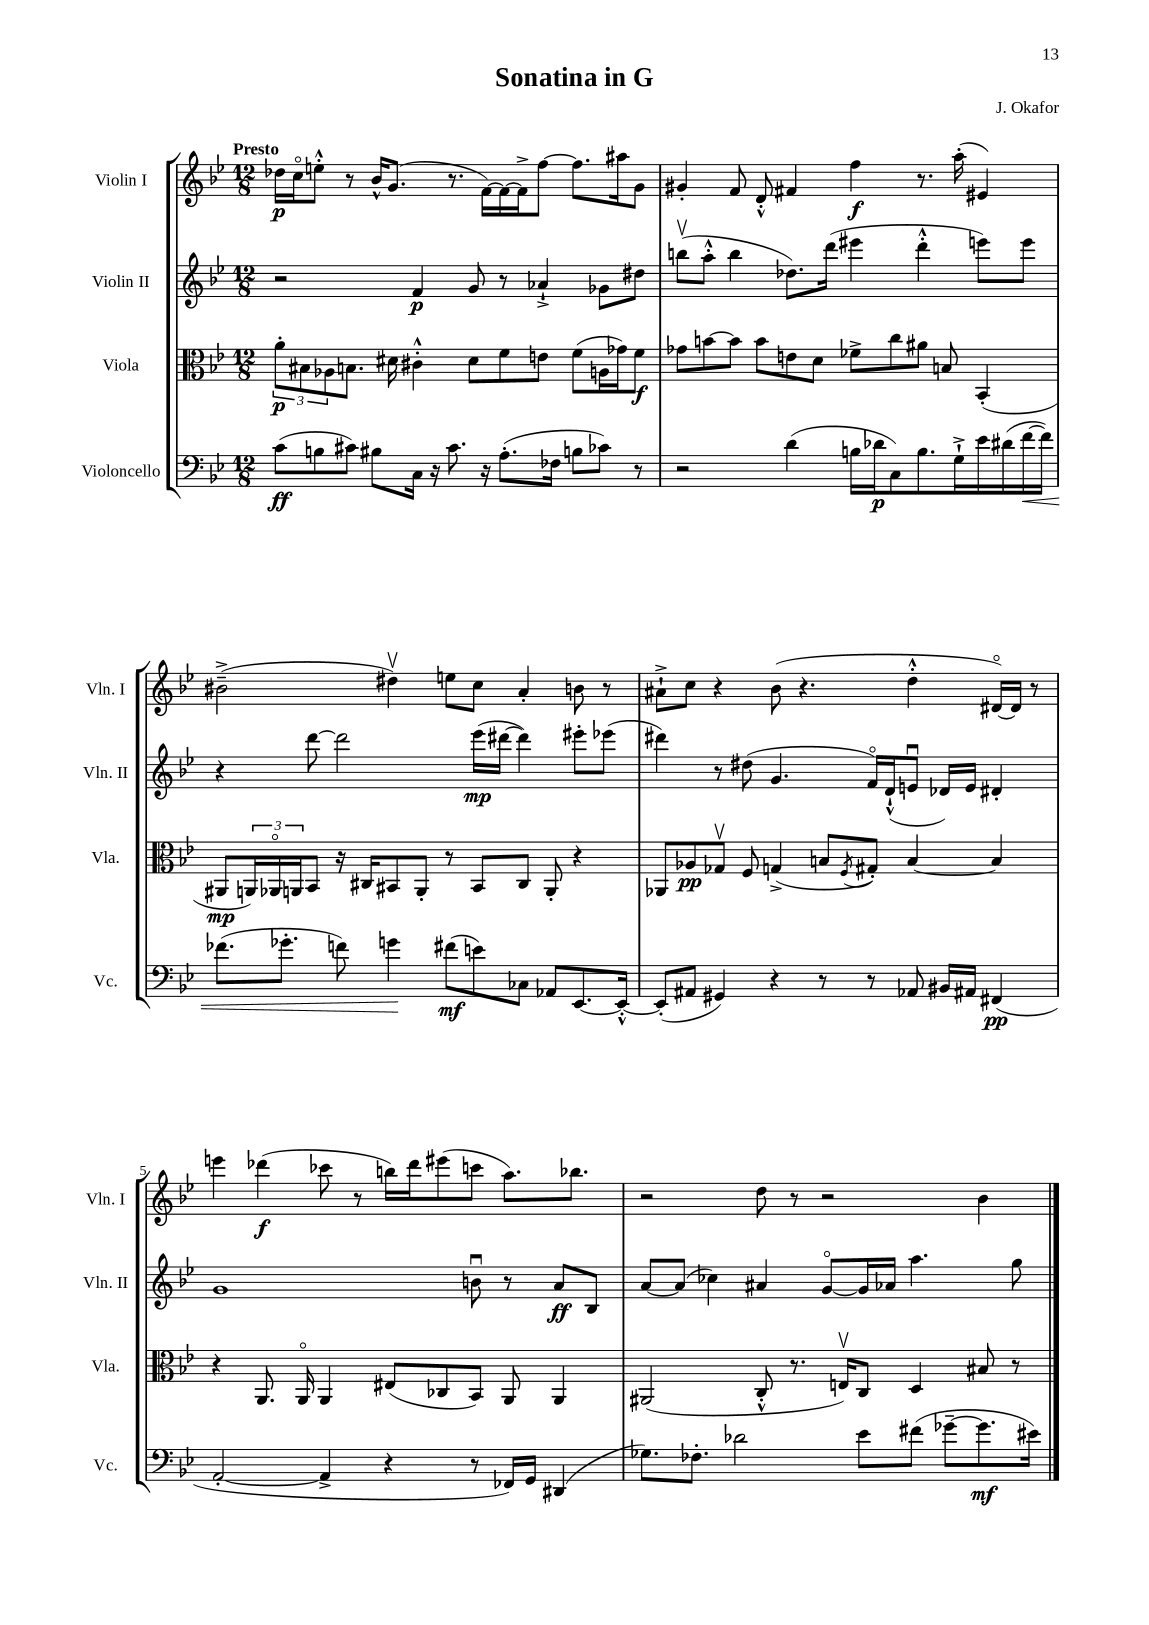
\header { title = "Sonatina in G" composer = "J. Okafor" }
<<
\new StaffGroup <<
\new Staff = "s0" \with { instrumentName = "Violin I" shortInstrumentName = "Vln. I" } {
    \clef treble \key bes \major \numericTimeSignature \time 12/8 \tempo "Presto"
    des''16\p c''16\flageolet e''8-.-^ r8 bes'16-^ g'8.( r8. f'16~) f'16~ f'16-> f''8~ f''8. ais''16 g'8 |
    gis'4-. f'8 d'8-.-^ fis'4 f''4\f r8. a''16-.( eis'4) |
    bis'2--->( dis''4\upbow) e''8 c''8 a'4-. b'8 r8 |
    ais'8-!-> c''8 r4 bes'8( r4. d''4-.-^ dis'16~\flageolet) dis'16 r8 |
    e'''4 des'''4\f( ces'''8 r8 b''16) des'''16 eis'''8( c'''8 a''8.) bes''8. |
    r2 d''8 r8 r2 bes'4 \bar "|." |
}
\new Staff = "s1" \with { instrumentName = "Violin II" shortInstrumentName = "Vln. II" } {
    \clef treble \key bes \major \numericTimeSignature \time 12/8
    r2 f'4\p g'8 r8 aes'4-!-> ges'8 dis''8 |
    b''8\upbow( a''8-.-^ b''4 des''8.) d'''16( eis'''4 d'''4-.-^ e'''8) e'''8 |
    r4 d'''8~ d'''2 ees'''16\mp( dis'''16~ dis'''4) eis'''8-. ees'''8( |
    dis'''4) r8 dis''8( g'4. f'16\flageolet) d'16-!-^( e'8\downbow des'16) e'16 dis'4-. |
    g'1 b'8\downbow r8 a'8\ff bes8 |
    a'8~ a'8( ces''4) ais'4 g'8~\flageolet g'16 aes'16 a''4. g''8 \bar "|." |
}
\new Staff = "s2" \with { instrumentName = "Viola" shortInstrumentName = "Vla." } {
    \clef alto \key bes \major \numericTimeSignature \time 12/8
    \tuplet 3/2 { a'8-.\p bis8 aes8 } b8. dis'16 cis'4-.-^ dis'8 f'8 e'8 f'8( a16 ges'16) f'8\f |
    ges'8 b'8~ b'8 b'8 e'8 d'8 fes'8-> c''8 ais'8 b8 bes,4-.( |
    ais,8\mp \tuplet 3/2 { a,16) aes,16\flageolet a,16 } bes,8 r16 cis16 bis,8 a,8-. r8 bis,8 cis8 a,8-. r4 |
    aes,8 aes8\pp ges8\upbow f8 g4->( b8 \acciaccatura { f8 } gis8-.) b4~ b4 |
    r4 a,8. a,16\flageolet a,4 eis8( ces8 bes,8) a,8 a,4 |
    ais,2( c8-.-^ r8. e16\upbow) c8 d4 bis8 r8 \bar "|." |
}
\new Staff = "s3" \with { instrumentName = "Violoncello" shortInstrumentName = "Vc." } {
    \clef bass \key bes \major \numericTimeSignature \time 12/8
    c'8\ff( b8 cis'8) bis8 c16 r16 cis'8. r16 a8.-.( fes16 b8 ces'8) r8 |
    r2 d'4( b16 des'16\p c8) b8. g16-!-> ees'16 dis'16( f'16~\< f'16) |
    fes'8.( ges'8.-. f'8) g'4\! fis'8\mf( e'8) ces8 aes,8 ees,8.~ ees,16~-.-^ |
    ees,8-.( ais,8 gis,4) r4 r8 r8 aes,8 bis,16 ais,16 fis,4\pp( |
    a,2~-. a,4-> r4 r8 fes,16) g,16 dis,4( |
    ges8.) fes8.-. des'2 ees'8 fis'8( ges'8~-- ges'8.\mf eis'16) \bar "|." |
}
>>
>>
\layout { \context { \Score \override BarNumber.break-visibility = ##(#f #t #t) barNumberVisibility = #(every-nth-bar-number-visible 5) } }
